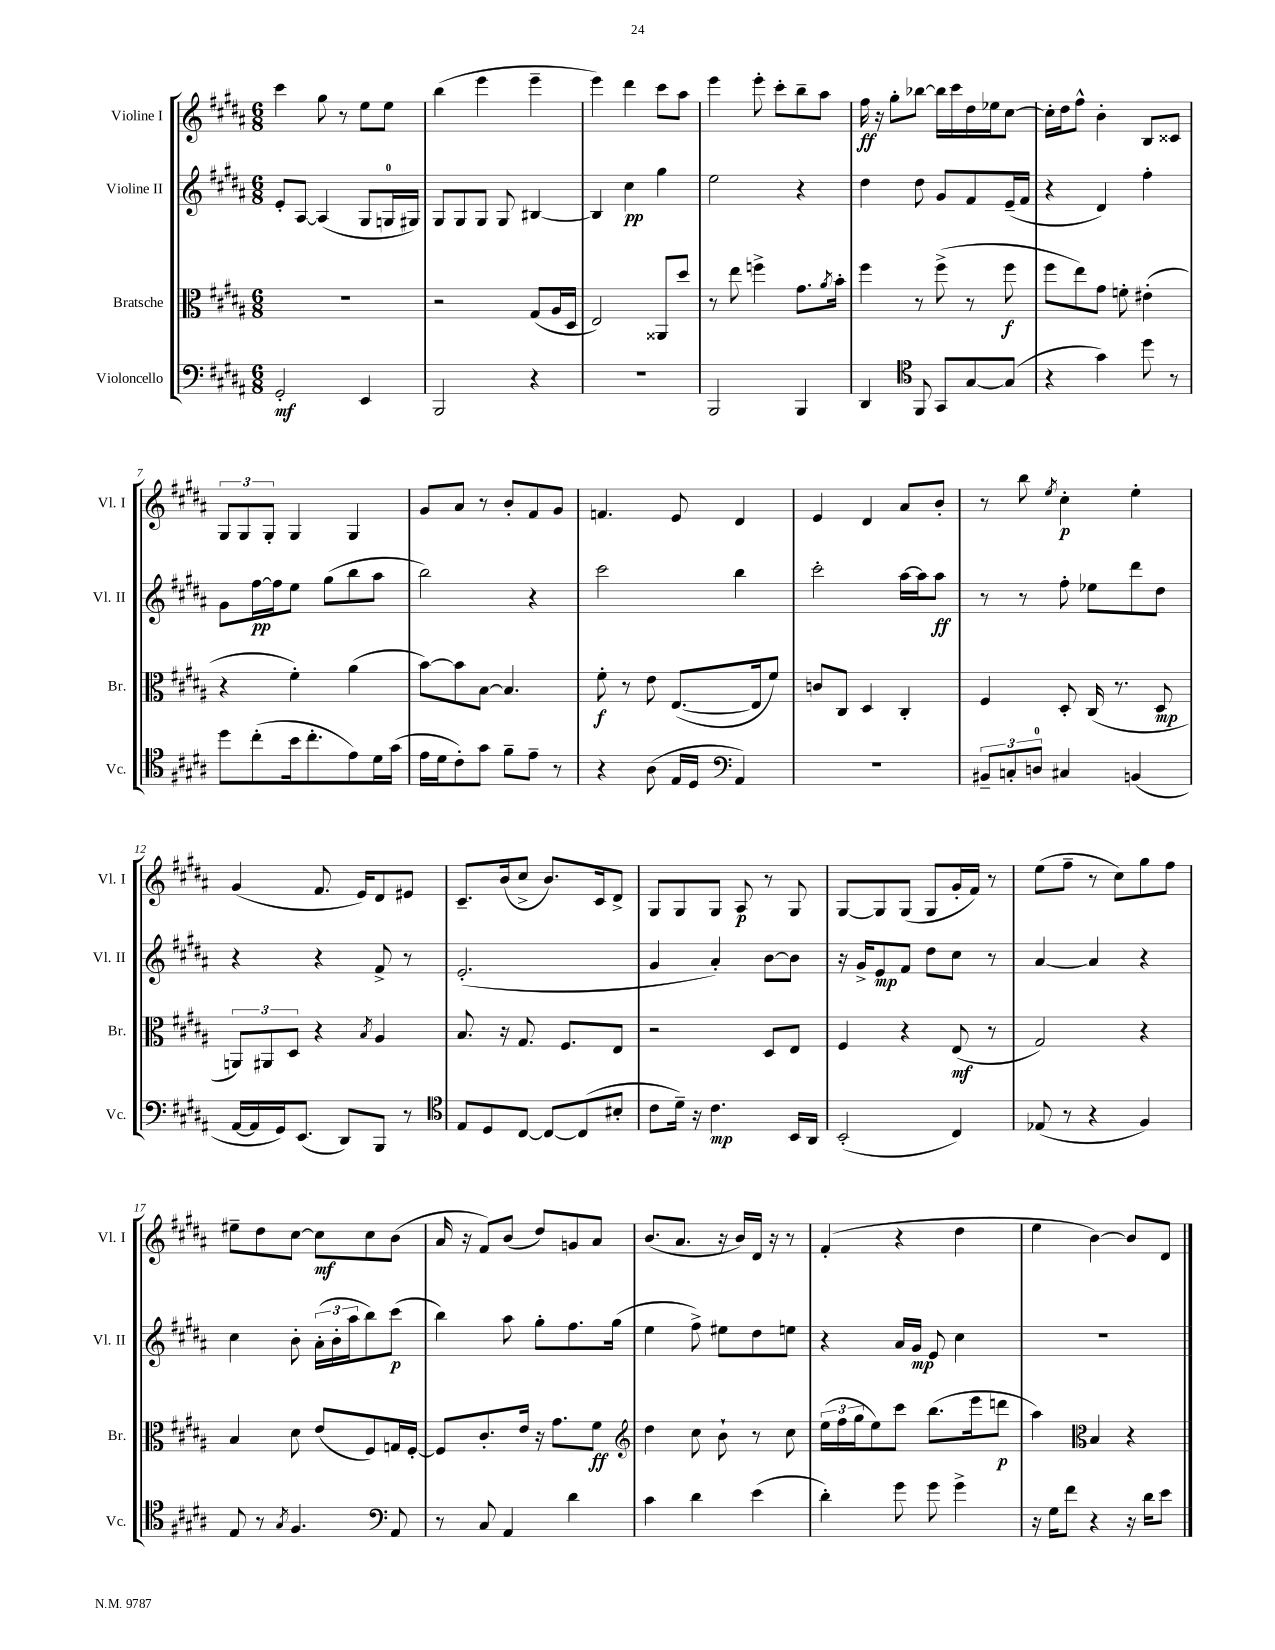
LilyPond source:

<<
\new StaffGroup <<
\new Staff = "s0" \with { instrumentName = "Violine I" shortInstrumentName = "Vl. I" } {
    \clef treble \key b \major \numericTimeSignature \time 6/8
    cis'''4 gis''8 r8 e''8 e''8 |
    b''4( e'''4 e'''4-- |
    e'''4) dis'''4 cis'''8 ais''8 |
    e'''4 e'''8-. cis'''8-. b''8-- ais''8 |
    fis''16\ff r16 gis''8-. bes''8~ bes''16 cis'''16 dis''16 ees''16 cis''8~ |
    cis''16-. dis''16 fis''8-^ b'4-. b8 cisis'8 |
    \tuplet 3/2 { gis8 gis8 gis8-. } gis4 gis4 |
    gis'8 ais'8 r8 b'8-. fis'8 gis'8 |
    f'4. e'8 dis'4 |
    e'4 dis'4 ais'8 b'8-. |
    r8 b''8 \acciaccatura { e''8 } cis''4-.\p e''4-. |
    gis'4( fis'8. e'16) dis'8 eis'8 |
    cis'8.-- b'16( cis''8-> b'8.) cis'16 dis'8-> |
    gis8 gis8 gis8 ais8\p r8 gis8 |
    gis8~ gis8 gis8( gis8 gis'16-. fis'16) r8 |
    e''8( fis''8-- r8 cis''8) gis''8 fis''8 |
    eis''8-- dis''8 cis''8~ cis''8\mf cis''8 b'8( |
    ais'16 r16 fis'8) b'8( dis''8) g'8 ais'8 |
    b'8.( ais'8. r16 b'16) dis'16 r16 r8 |
    fis'4-.( r4 dis''4 |
    e''4 b'4~) b'8 dis'8 \bar "|." |
}
\new Staff = "s1" \with { instrumentName = "Violine II" shortInstrumentName = "Vl. II" } {
    \clef treble \key b \major \numericTimeSignature \time 6/8
    e'8-. ais8~ ais4( gis8 g16-0 gis16) |
    gis8 gis8 gis8 gis8 bis4~ |
    bis4 cis''4\pp gis''4 |
    e''2 r4 |
    dis''4 dis''8 gis'8 fis'8 e'16--( fis'16 |
    r4 dis'4) fis''4-. |
    gis'8 fis''16~\pp fis''16 e''8 gis''8( b''8 ais''8 |
    b''2) r4 |
    cis'''2 b''4 |
    cis'''2-. ais''16~ ais''16 ais''8\ff |
    r8 r8 fis''8-. ees''8 dis'''8 dis''8 |
    r4 r4 fis'8-> r8 |
    e'2.-.( |
    gis'4 ais'4-.) b'8~ b'8 |
    r16 gis'16-> e'8\mp fis'8 dis''8 cis''8 r8 |
    ais'4~ ais'4 r4 |
    cis''4 b'8-. \tuplet 3/2 { ais'16-.( b'16-. ais''16 } b''8) cis'''8\p( |
    b''4) ais''8 gis''8-. fis''8. gis''16( |
    e''4 fis''8->) eis''8 dis''8 e''8 |
    r4 ais'16 gis'16\mp e'8 cis''4 |
    R2. \bar "|." |
}
\new Staff = "s2" \with { instrumentName = "Bratsche" shortInstrumentName = "Br." } {
    \clef alto \key b \major \numericTimeSignature \time 6/8
    R2. |
    r2 gis8( ais16 dis16 |
    e2) aisis,8 dis''8 |
    r8 e''8 f''4-> gis'8. \acciaccatura { ais'8 } b'16-. |
    fis''4 r8 fis''8->( r8 fis''8\f |
    fis''8 e''8) gis'8 f'8-. eis'4-.( |
    r4 fis'4-.) ais'4( |
    b'8~) b'8 b8~ b4. |
    fis'8-.\f r8 e'8 e8.~( e16 fis'8) |
    c'8 cis8 dis4 cis4-. |
    fis4 dis8-. cis16( r8. dis8\mp |
    \tuplet 3/2 { a,8) ais,8 dis8 } r4 \acciaccatura { b8 } ais4 |
    b8. r16 gis8. fis8. e8 |
    r2 dis8 e8 |
    fis4 r4 e8\mf( r8 |
    gis2) r4 |
    b4 dis'8 e'8( fis8) g16 fis16~-. |
    fis8 cis'8.-. e'16 r16 gis'8. fis'8\ff |
    \clef treble dis''4 cis''8 b'8-! r8 cis''8 |
    \tuplet 3/2 { e''16( fis''16 gis''16 } e''8) cis'''8 b''8.( e'''16 d'''8\p |
    ais''4) \clef alto b4 r4 \bar "|." |
}
\new Staff = "s3" \with { instrumentName = "Violoncello" shortInstrumentName = "Vc." } {
    \clef bass \key b \major \numericTimeSignature \time 6/8
    gis,2-.\mf e,4 |
    b,,2 r4 |
    R2. |
    b,,2 b,,4 |
    dis,4 \clef tenor fis,8 gis,8 gis8~ gis8( |
    r4 gis'4) dis''8 r8 |
    dis''8 cis''8-.( b'16 cis''8.-. e'8) dis'16 gis'16( |
    e'16 dis'16 cis'8-.) gis'8 fis'8-- e'8-- r8 |
    r4 ais8( e16 dis16 \clef bass ais,4) |
    R2. |
    \tuplet 3/2 { bis,8-- c8-. d8-0 } cis4 b,4( |
    ais,16~ ais,16 gis,16) e,8.( dis,8) b,,8 r8 |
    \clef tenor e8 dis8 cis8~ cis8~ cis8( bis8-. |
    cis'8 dis'16--) r16 cis'4.\mp b,16 ais,16 |
    b,2-.( cis4) |
    ees8( r8 r4 fis4) |
    e8 r8 \acciaccatura { gis8 } fis4. \clef bass ais,8 |
    r8 cis8 ais,4 dis'4 |
    cis'4 dis'4 e'4( |
    dis'4-.) gis'8 gis'8 gis'4-> |
    r16 gis16 fis'8 r4 r16 dis'16 e'8 \bar "|." |
}
>>
>>
